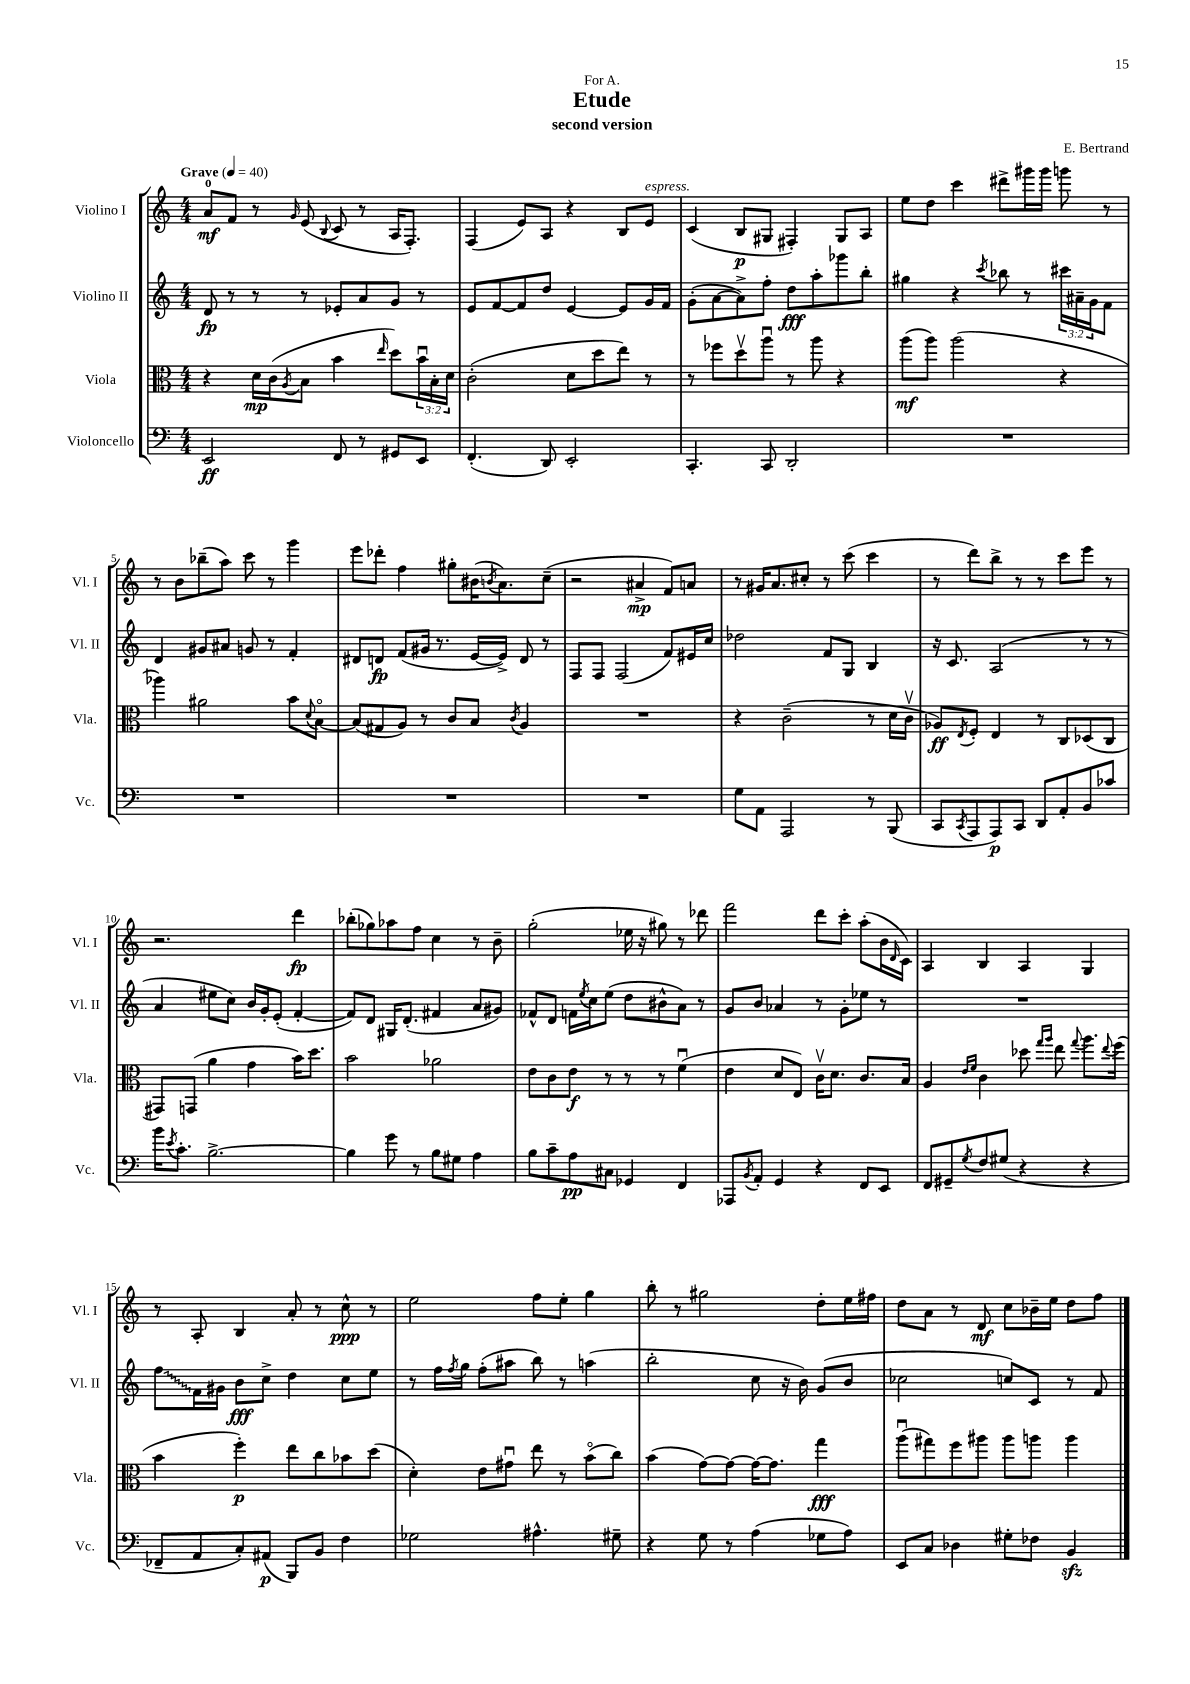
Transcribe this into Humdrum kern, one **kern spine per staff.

**kern	**kern	**kern	**kern
*staff4	*staff3	*staff2	*staff1
*clefF4	*clefC3	*clefG2	*clefG2
*k[]	*k[]	*k[]	*k[]
*M4/4	*M4/4	*M4/4	*M4/4
*MM40	*MM40	*MM40	*MM40
2EE/	4r	8d/	8a/L
.	.	8r	8f/J
.	16d\LL	8r	8r
.	(16c\J	.	.
.	8qA/	.	16qqg/
.	8B\J	8r	(8e/
.	.	.	8qqB/
8FF/	4b\	8e-'/L	8c/
8r	.	8a/	8r
.	16qqee/	.	.
8GG#/L	8dd\L)	8g/J	16A/LK
.	.	.	8.F'/J)
8EE/J	24bu\L	8r	.
.	24B'\	.	.
.	24d\JJ	.	.
=	=	=	=
(4.FF'/	(2c'\	8e/L	(4F/
.	.	[8f/	.
.	.	8f/]	8e/L)
8DD/)	.	8dd/J	8A/J
2EE'/	8d\L	[4e/	4r
.	8dd\	.	.
.	8ee\J)	8e/]L	8B/L
.	8r	16g/L	8e/J
.	.	16f/JJ	.
=	=	=	=
4.CC'/	8r	(8g'\L	(4c/
.	8ff-\L	[8a\	.
.	8ddv\	8a^\])	8B/L
8CC/	8aau\J	8ff'\J	8G#/J
2DD'/	8r	8dd\L	4F#'/)
.	8aa\	8aa'\	.
.	4r	8ggg-\	8G#/L
.	.	8bb'\J	8A/J
=	=	=	=
1r	(8aa\L	4gg#\	8ee\L
.	8aa\J)	.	8dd\J
.	(2aa\	4r	4ccc\
.	.	8qccc/	.
.	.	8bb-\	8ddd#^\L
.	.	8r	16ggg#\L
.	.	.	16ggg#\JJ
.	4r	24ccc#\LL	8ggg\
.	.	24a#~\	.
.	.	24g\J	.
.	.	8f\J	8r
=	=	=	=
1r	4aa-\)	4d/	8r
.	.	.	8b\L
.	2a#\	8g#/L	(8bb-~\
.	.	8a#/J	8aa\J)
.	.	8g/	8ccc\
.	.	8r	8r
.	8b\L	4f'/	4ggg\
.	8qqd/	.	.
.	[8Bo\J	.	.
=	=	=	=
1r	(8B/]L	8d#/L	8eee\L
.	8G#/	8d/J	8ddd-'\J
.	8A/J)	(8f/L	4ff\
.	8r	16g#/Jk	.
.	.	8.r	.
.	8c/L	.	8gg#'\L
.	8B/J	[16e/LL	(16b#\K
.	.	.	8qb/
.	.	16e^/]JJ)	8.a\)
.	8qc/	.	.
.	4A/	8d/	.
.	.	8r	(8cc~\J
=	=	=	=
1r	1r	8F/L	2r
.	.	8F/J	.
.	.	(2F/	.
.	.	.	4a#^/
.	.	8f/L)	8f/L)
.	.	16e#/L	8a/J
.	.	16cc/JJ	.
=	=	=	=
8G\L	4r	2dd-\	8r
8AA\J	.	.	16g#/LK
.	.	.	8.a/
2AAA/	(2c~\	.	.
.	.	.	8cc#'/J
.	.	8f/L	8r
.	.	8G/J	(8ccc\
8r	8r	4B/	4ccc\
(8BBB/	16d\LL	.	.
.	16cv\JJ	.	.
=	=	=	=
8CC/L	8A-/L)	16r	8r
.	.	8.c/	.
8qCC/	8qE/	.	.
8AAA/	8F'/J	.	8ddd\L)
8AAA/)	4E/	(2A/	8bb^\J
8CC/J	.	.	8r
8DD/L	8r	.	8r
8AA'/	8C/L	.	8ccc\L
8BB/	(8D-/	8r	8eee\J
8c-/J	8C/J	8r	8r
=	=	=	=
16b\LK	8GG#/L)	4a/	2.r
8qe/	.	.	.
8.c'\J	.	.	.
.	(8GG/J	.	.
[2.B^\	4a\	8ee#\L	.
.	.	8cc\J)	.
.	4g\	16b/LL	.
.	.	16g'/J	.
.	.	(8e'/J	.
.	16b\LK)	[4f'/	4ddd\
.	8.dd\J	.	.
=	=	=	=
4B\]	2b\	8f/]L)	(8bb-'\L
.	.	8d/J	8gg-\)
8g\	.	16G#/LK	8aa-\
.	.	(8.d'/J	.
8r	.	.	8ff\J
8B\L	2a-\	4f#/	4cc\
8G#\J	.	.	.
4A\	.	8a/L	8r
.	.	8g#/J)	8b~\
=	=	=	=
8B\L	8e\L	8f-^^/L	(2gg'\
8c~\	8c\	8d/J	.
8A\	8e\J	16f\LL	.
.	.	8qee/	.
.	.	16cc\J	.
8C#\J	8r	(8ee\J	.
4GG-/	8r	8dd\L	16ee-\
.	.	.	16r
.	8r	8b#^^\	8gg#\)
4FF/	(4fu\	8a\J)	8r
.	.	8r	8ddd-\
=	=	=	=
8AAA-/L	4e\	8g/L	2fff\
8qBB/	.	.	.
8AA'/J	.	8b/J	.
4GG/	8d/L	4a-/	.
.	8E/J)	.	.
4r	16cv\LK	8r	8ddd\L
.	8.d\J	.	.
.	.	8g'\L	8ccc'\J
8FF/L	8.c/L	8ee-\J	(8aa'\L
8EE/J	.	8r	16b\L
.	.	.	16qqd/
.	16B/Jk	.	16c\JJ)
=	=	=	=
8FF/L	4A/	1r	4A/
8GG#~/	.	.	.
.	16qqe/LL	.	.
8qG/	16qqf/JJ	.	.
8F/	4c\	.	4B/
(8G#/J	.	.	.
4r	8dd-\	.	4A/
.	16qqgg/LL	.	.
.	16qqaa/JJ	.	.
.	8ee\	.	.
.	8qqgg/	.	.
4r	8.aa\L	.	4G/
.	8qqee/	.	.
.	(16ff\Jk	.	.
=	=	=	=
8FF-~/L	4b\	8ff\L	8r
8AA/	.	16f\L	8A'/
.	.	16g#\JJ	.
8C'/)	4ff'\)	8b\L	4B/
(8AA#/J	.	8cc^\J	.
8BBB/L)	8ee\L	4dd\	8a'/
8BB/J	8cc\	.	8r
4F\	8b-\	8cc\L	8cc^^\
.	(8dd\J	8ee\J	8r
=	=	=	=
2G-\	4d'\)	8r	2ee\
.	.	16ff\LL	.
.	.	8qff/	.
.	.	16gg\JJ	.
.	8e\L	(8ff'\L	.
.	8g#u\J	8aa#\J	.
4.A#^^\	8ee\	8bb\)	8ff\L
.	8r	8r	8ee'\J
.	(8bo\L	(4aa\	4gg\
8G#~\	8cc\J)	.	.
=	=	=	=
4r	(4b\	2bb'\	8bb'\
.	.	.	8r
8G\	[8g\L)	.	2gg#\
8r	8g\_J	.	.
(4A\	16g\_LK	8cc\	.
.	8.g\]J	.	.
.	.	16r	.
.	.	16b\)	.
8G-\L	4gg\	(8g/L	8dd'\L
8A\J)	.	8b/J	16ee\L
.	.	.	16ff#\JJ
=	=	=	=
8EE/L	(8aau\L	2cc-\	8dd\L
8C/J	8gg#\)	.	8a\J
4D-\	8ff\	.	8r
.	8aa#\J	.	8d/
8G#'\L	8aa#\L	8cc/L)	8cc\L
8F-\J	8aa\J	8c/J	16b-~\L
.	.	.	16ee\JJ
4BB/	4aa\	8r	8dd\L
.	.	8f/	8ff\J
==	==	==	==
*-	*-	*-	*-
